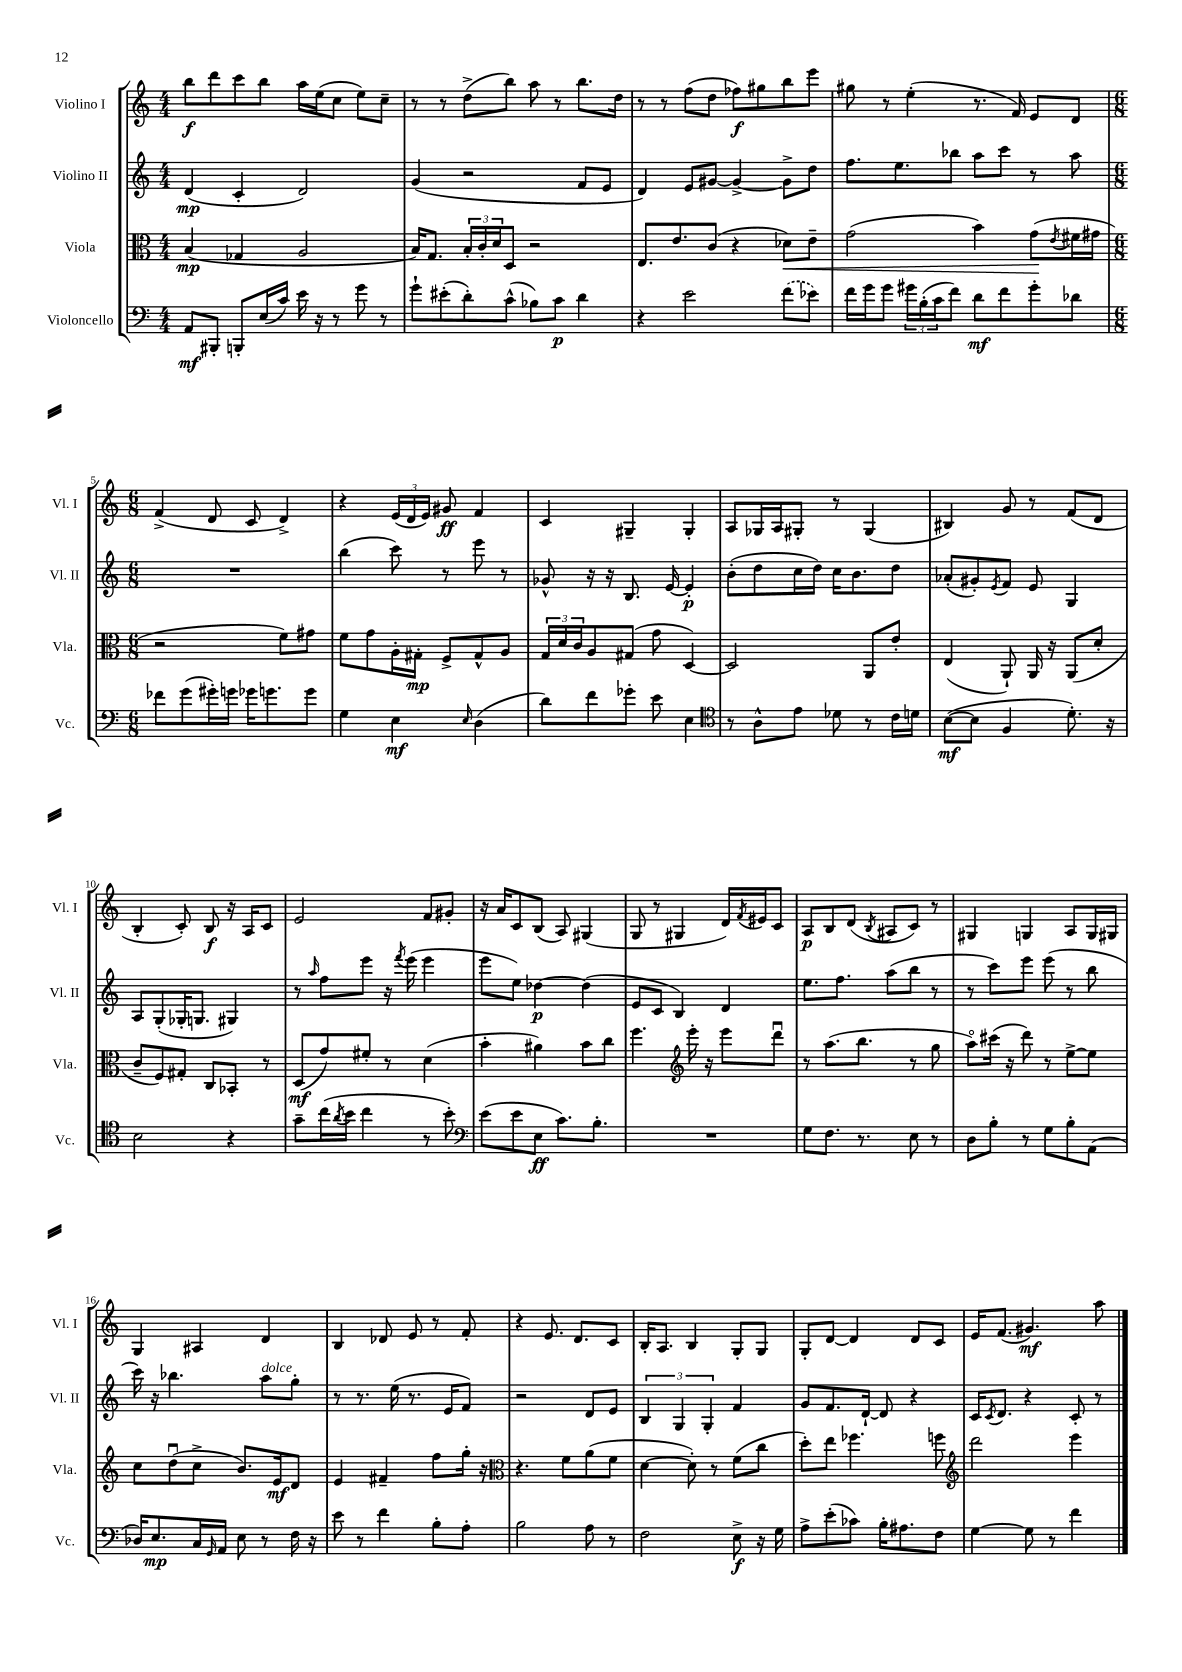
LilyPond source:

<<
\new StaffGroup <<
\new Staff = "s0" \with { instrumentName = "Violino I" shortInstrumentName = "Vl. I" } {
    \clef treble \key c \major \numericTimeSignature \time 4/4
    b''8\f d'''8 c'''8 b''8 a''16 e''16( c''8 e''8) c''8-- |
    r8 r8 d''8->( b''8) a''8 r8 b''8. d''16 |
    r8 r8 f''8( d''8 fes''8\f) gis''8 b''8 e'''8 |
    gis''8 r8 e''4-.( r8. f'16) e'8 d'8 |
    \numericTimeSignature \time 6/8 f'4->( d'8 c'8 d'4->) |
    r4 \tuplet 3/2 { e'16( d'16 e'16) } gis'8\ff f'4 |
    c'4 gis4-- gis4-. |
    a8 ges16 a16 gis8-. r8 gis4( |
    bis4) g'8 r8 f'8( d'8 |
    b4-. c'8-.) b8\f r16 a16 c'8 |
    e'2 f'8 gis'8-. |
    r16 a'16 c'8 b8( a8) gis4( |
    g8 r8 gis4 d'16) \acciaccatura { f'8 } eis'16 c'8 |
    a8\p b8 d'8( \acciaccatura { b8 } ais8 c'8) r8 |
    gis4 g4 a8 g16 gis16 |
    g4 ais4 d'4 |
    b4 des'8 e'8 r8 f'8-. |
    r4 e'8. d'8. c'8 |
    b16-. a8. b4 g8-. g8 |
    g8-. d'8~ d'4 d'8 c'8 |
    e'16 f'8.( gis'4.\mf) a''8 \bar "|." |
}
\new Staff = "s1" \with { instrumentName = "Violino II" shortInstrumentName = "Vl. II" } {
    \clef treble \key c \major \numericTimeSignature \time 4/4
    d'4\mp( c'4-. d'2) |
    g'4( r2 f'8 e'8 |
    d'4) e'8 gis'8~ gis'4~-> gis'8-> d''8 |
    f''8. e''8. bes''8 a''8 c'''8 r8 a''8 |
    \numericTimeSignature \time 6/8 R2. |
    b''4( c'''8) r8 e'''8 r8 |
    ges'8-^ r16 r16 b8. e'16~ e'4-.\p |
    b'8-.( d''8 c''16 d''16) c''16 b'8. d''8 |
    aes'8-.( gis'8-.) \acciaccatura { e'8 } f'8 e'8 g4 |
    a8 g8-.( ges16-. g8. gis4) |
    r8 \grace { a''16 } f''8 e'''8 r16 \acciaccatura { f'''8 } e'''16( e'''4 |
    e'''8 e''8) des''4~\p des''4( |
    e'8 c'8 b4) d'4 |
    e''8. f''8. a''8( b''8 r8 |
    r8 c'''8) e'''8 e'''8( r8 b''8 |
    c'''16) r16 bes''4. a''8^\markup { \italic "dolce" } g''8-. |
    r8 r8. e''16( r8. e'16 f'8) |
    r2 d'8 e'8 |
    \tuplet 3/2 { b4 g4 g4-. } f'4 |
    g'8 f'8. d'16~-! d'8 r4 |
    c'16 \acciaccatura { c'8 } d'8. r4 c'8-. r8 \bar "|." |
}
\new Staff = "s2" \with { instrumentName = "Viola" shortInstrumentName = "Vla." } {
    \clef alto \key c \major \numericTimeSignature \time 4/4
    b4\mp( ges4 a2 |
    b16) g8. \tuplet 3/2 { b16-. c'16-. d'16 } d8 r2 |
    e8. e'8. c'8( r4 des'8\<) e'8-- |
    g'2( b'4) g'8\!( \acciaccatura { e'8 } fis'16 gis'16 |
    \numericTimeSignature \time 6/8 r2 f'8) gis'8 |
    f'8 g'8 a16-. gis16-.\mp f8-> gis8-^ a8 |
    \tuplet 3/2 { g16 d'16 c'16 } a8 gis8( g'8 d4~) |
    d2 a,8 e'8-. |
    e4( a,8-!) a,16 r16 a,8( d'8-. |
    c'8-- f8) gis8-. c8 bes,8-. r8 |
    d8\mf( g'8) fis'8-. r8 d'4( |
    b'4-. ais'4) b'8 c''8 |
    f''4. \clef treble e'''16-. r16 e'''8 d'''8\downbow |
    r8 a''8.( b''8. r8 g''8 |
    a''8\flageolet) cis'''16( r16 d'''8) r8 e''8~-> e''8 |
    c''8 d''8\downbow( c''8-> b'8.) e'16\mf d'8 |
    e'4 fis'4-- f''8 g''16-. r16 |
    \clef alto r4. f'8 a'8( f'8 |
    d'4~ d'8-.) r8 f'8( c''8 |
    d''8-.) e''8 fes''4. f''8 |
    \clef treble d'''2 e'''4 \bar "|." |
}
\new Staff = "s3" \with { instrumentName = "Violoncello" shortInstrumentName = "Vc." } {
    \clef bass \key c \major \numericTimeSignature \time 4/4
    a,8\mf bis,,8-. b,,8-. e16( c'16) e'16 r16 r8 g'8 r8 |
    g'8-! eis'8-.( d'8-.) c'8-^( bes8) c'8\p d'4 |
    r4 e'2 \once \slurDashed f'8( ees'8) |
    f'16 g'16 g'8 \tuplet 3/2 { gis'16 b16-.( c'16 } f'8) d'8\mf f'8 gis'8-. des'8 |
    \numericTimeSignature \time 6/8 fes'8 g'8( gis'16-.) g'16 ges'16 g'8. g'8 |
    g4 e4\mf \grace { e16 } d4( |
    d'8) f'8 ges'8-. e'8 e4 |
    \clef tenor r8 a8-^ e'8 des'8 r8 c'16 d'16 |
    b8~\mf( b8 f4 d'8.-.) r16 |
    b2 r4 |
    g'8-- c''16( \acciaccatura { a'8 } b'16 c''4 r8 b'8-.) |
    \clef bass e'8( e'8 e8\ff c'8.) b8.-. |
    R2. |
    g8 f8. r8. e8 r8 |
    d8 b8-. r8 g8 b8-. a,8( |
    des16) e8.\mp c16 \grace { g,16 } a,16 e8 r8 f16 r16 |
    e'8 r8 f'4 b8-. a8-. |
    b2 a8 r8 |
    f2 e8->\f r16 g16 |
    a8-> e'8-.( ces'8) b16-. ais8. f8 |
    g4~ g8 r8 f'4 \bar "|." |
}
>>
>>
